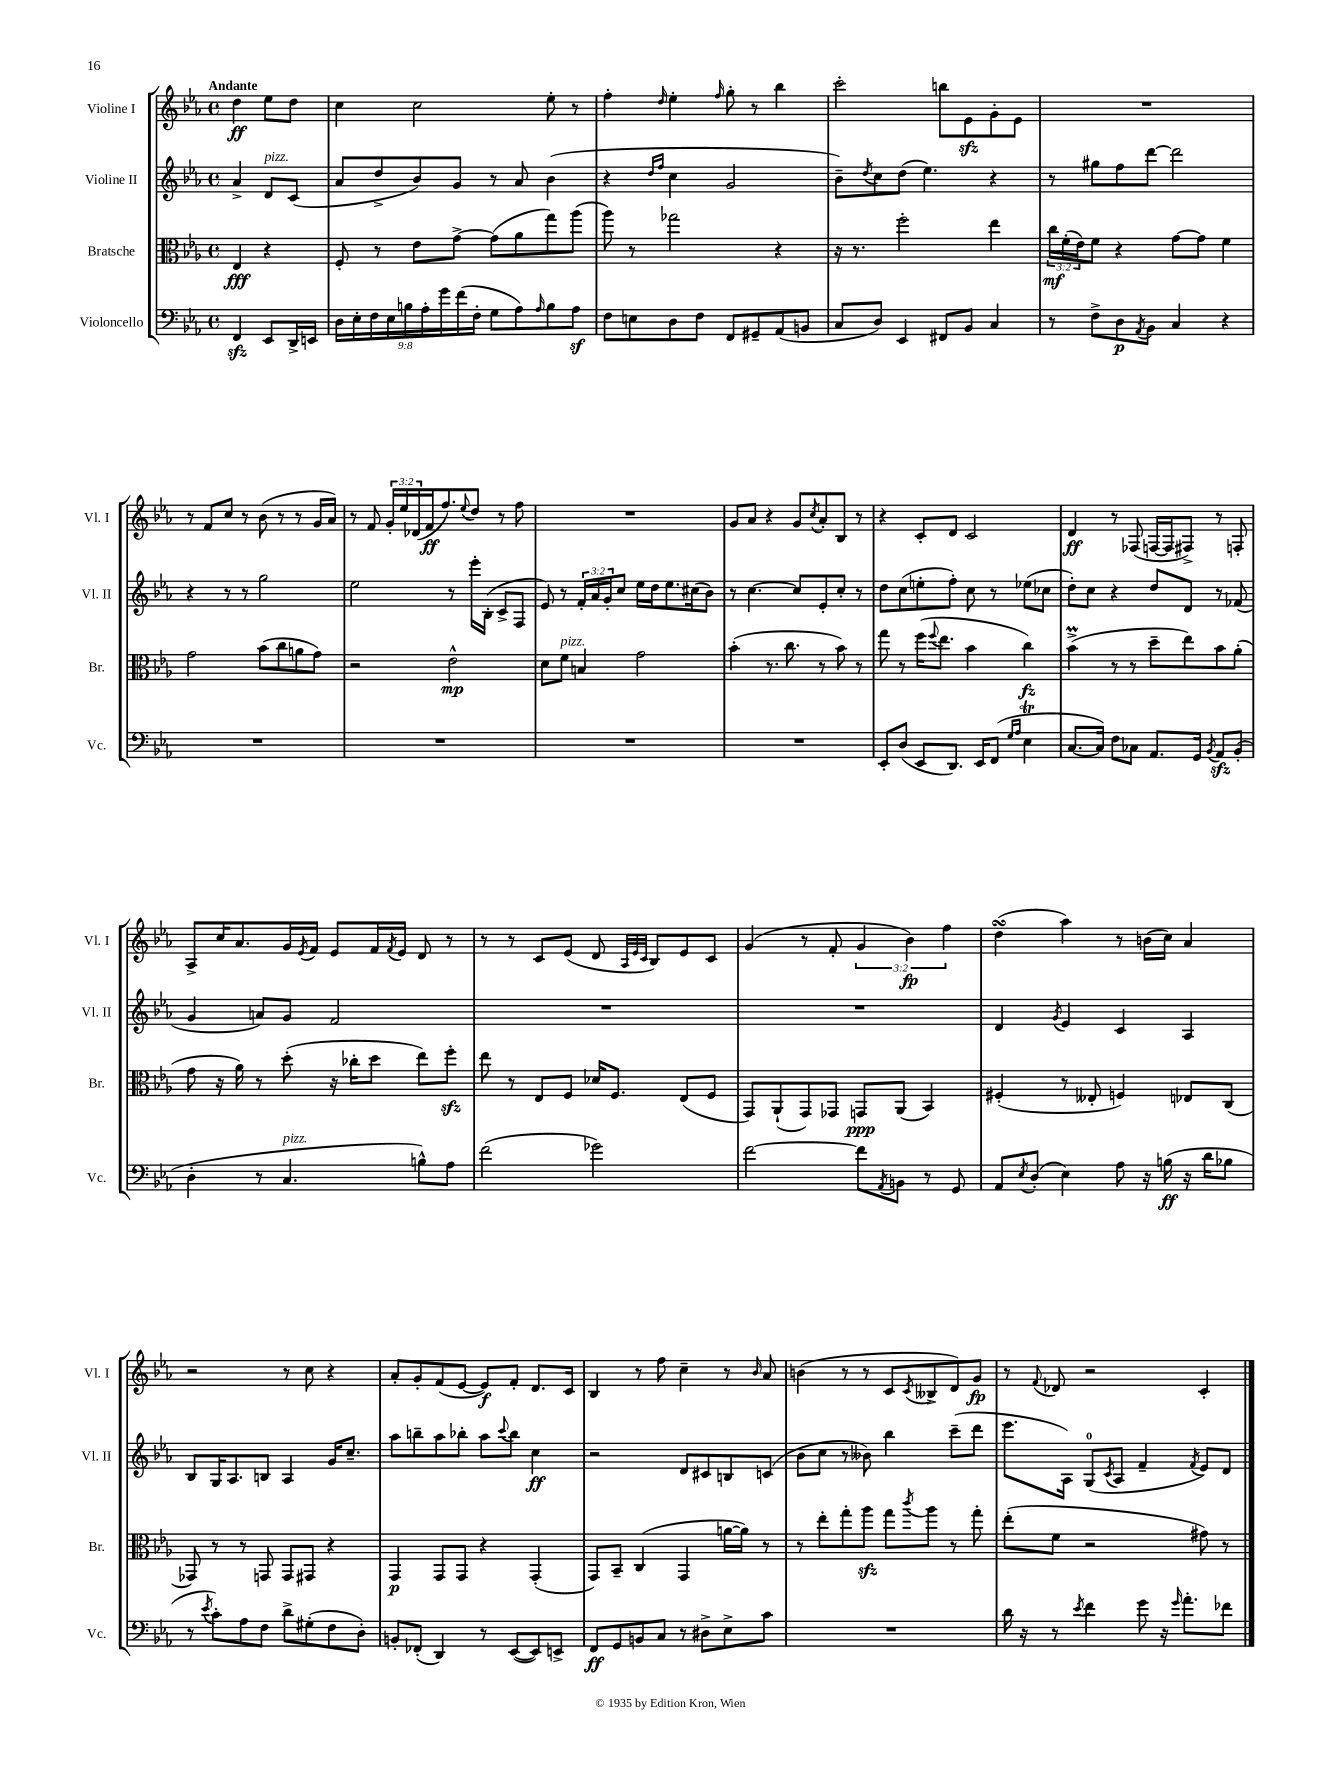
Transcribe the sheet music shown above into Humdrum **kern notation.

**kern	**kern	**kern	**kern
*staff4	*staff3	*staff2	*staff1
*clefF4	*clefC3	*clefG2	*clefG2
*k[b-e-a-]	*k[b-e-a-]	*k[b-e-a-]	*k[b-e-a-]
*M4/4	*M4/4	*M4/4	*M4/4
*met(c)	*met(c)	*met(c)	*met(c)
4FF	4E-	4a-^	4dd
8EE-	4r	8d	8ee-
16DD^	.	(8c	8dd
16EE	.	.	.
=	=	=	=
18D	8F'	8a-	4cc
18E-'	.	.	.
18F	.	.	.
.	8r	8dd^	.
18E-	.	.	.
18B	.	.	.
.	8e-	8b-)	2cc
18A-'	.	.	.
18g	.	.	.
.	[8g^	8g	.
(18f	.	.	.
18F'	.	.	.
8G	(8g]	8r	.
8A-)	8a-	8a-	.
16qqA-	.	.	.
8B	8gg)	(4b-	8ee-'
8A-	(8aa-	.	8r
=	=	=	=
8F	8aa-)	4r	4ff'
8E	8r	.	.
.	.	16qqdd	.
.	.	16qqff	16qqdd
8D	2gg-	4cc	4ee-'
8F	.	.	.
.	.	.	16qqff
8FF	.	2g	8gg'
8GG#~	.	.	8r
(8AA-	4r	.	4bb-
8BB	.	.	.
=	=	=	=
8C	16r	8b-~)	2ccc'
.	8.r	.	.
.	.	8qdd	.
8D)	.	8cc	.
4EE-	2ff'	(8dd	.
.	.	4.ee-)	.
8FF#	.	.	8bb
8BB-	.	.	8e-
4C	4ee-	4r	8g'
.	.	.	8e-
=	=	=	=
8r	24cc	8r	1r
.	(24f'	.	.
.	24e-)	.	.
8F^	8f	8gg#	.
8D	4r	8ff	.
8qAA-	.	.	.
8BB-	.	[8ddd	.
4C	[8g	2ddd]	.
.	8g]	.	.
4r	4f	.	.
=	=	=	=
1r	2g	4r	8r
.	.	.	8f
.	.	8r	8cc
.	.	8r	8r
.	(8b-	2gg	(8b-
.	8cc	.	8r
.	8a	.	8r
.	8g)	.	16g
.	.	.	16a-)
=	=	=	=
1r	2r	2ee-	8r
.	.	.	8f
.	.	.	24g'
.	.	.	24ee-
.	.	.	(24d-
.	.	.	16f
.	.	.	8.ff)
.	2e-^^	8r	.
.	.	.	8qqee-
.	.	16eee-'	8dd
.	.	(16B-'	.
.	.	8c^	8r
.	.	8F	8ff
=	=	=	=
1r	8d	8e-)	1r
.	8f	8r	.
.	4B	24f'	.
.	.	24a-	.
.	.	24g'	.
.	.	8cc	.
.	2g	16ee-	.
.	.	16dd	.
.	.	8.ee-	.
.	.	(16cc#	.
.	.	8b-)	.
=	=	=	=
1r	(4b-'	8r	8g
.	.	[4.cc	8a-
.	8.r	.	4r
.	8.cc	.	.
.	.	8cc]	8g
.	.	.	8qcc
.	8r	8e-'	8a-'
.	8b-)	8cc'	8B-
.	8r	8r	8r
=	=	=	=
8EE-'	8gg	8dd	4r
(8D	8r	(8cc	.
8EE-	(16ff	8ee'	8c'
.	8qqff	.	.
.	8.ee-	.	.
8.DD)	.	8ff')	8d
.	4b-	8cc	2c
16EE-	.	.	.
(8FF	.	8r	.
16qqG	.	.	.
16qqA-	.	.	.
4E-	4cc)	(8ee-	.
.	.	8cc-	.
=	=	=	=
[8.C	(4b-^	8dd')	4d
.	.	8cc	.
16C])	.	.	.
8F	8r	4r	8r
8C-	8r	.	(8F-
8.AA-	8dd~	8dd	[16F
.	.	.	16F]
.	8ee-)	8d	8F#^)
16GG	.	.	.
8qBB-	.	.	.
8AA-	8b-	8r	8r
(8BB-'	(8a-'	(8f-	8F'
=	=	=	=
4D'	8g	4g	8A-^
.	16r	.	16cc
.	16a-)	.	8.a-
8r	8r	8a)	.
4.C	(8dd'	8g	16g
.	.	.	8qe-
.	.	.	16f
.	16r	2f	8e-
.	16cc-'	.	.
.	8dd	.	16f
.	.	.	8qf
.	.	.	16e-
8B^^)	8ee-)	.	8d
8A-	8ff'	.	8r
=	=	=	=
(2f	8ee-	1r	8r
.	8r	.	8r
.	8E-	.	8c
.	8F	.	(8e-
2g-)	16d-	.	8d
.	8.F	.	.
.	.	.	32qqA-
.	.	.	32qqe-
.	.	.	32qqc
.	.	.	8B-)
.	(8E-	.	8e-
.	8F	.	8c
=	=	=	=
[2f	8GG)	1r	(4g
.	(8AA-`	.	.
.	8GG)	.	8r
.	8GG-	.	8f'
8f]	8GG	.	6g
8qAA-	.	.	.
8BB	(8AA-	.	.
.	.	.	6b-)
8r	4BB-)	.	.
.	.	.	6ff
8GG	.	.	.
=	=	=	=
8AA-	(4F#'	4d	(4dd
8qE-	.	.	.
(8D'	.	.	.
.	.	8qg	.
4E-)	8r	4e-	4aa-)
.	8E--'	.	.
8A-	4F)	4c	8r
16r	.	.	(16b
(16B	.	.	16cc)
16r	8E-	4A-	4a-
16d	.	.	.
8B-	(8C	.	.
=	=	=	=
8r	8GG-)	8B-	2r
8qe-	.	.	.
8c')	8r	16G	.
.	.	8.A-	.
8A-	8r	.	.
8F	8GG	8B	.
8d^	8GG	4A-	8r
(8G#'	8GG#	.	8cc
8F	4r	16g	4r
.	.	8.cc~	.
8D')	.	.	.
=	=	=	=
8BB'	4GG	8aa-	8a-'
(8FF-'	.	8bb~	8g'
4DD)	8GG	8aa-	(8f
.	8GG	8bb-'	[8e-
8r	4r	8aa-	8e-])
.	.	8qqccc	.
([8EE-	.	8bb-	8f'
8EE-])	(4GG'	4cc	8.d
8EE^	.	.	.
.	.	.	16c
=	=	=	=
8FF	8GG)	2r	4B-
8GG	8BB-~	.	.
8BB	(4C	.	8r
8C	.	.	8ff
8r	4GG	8d	4cc~
8D#^	.	8c#	.
8E-^	[16a	8B	8r
.	16a])	.	.
.	.	.	16qqb-
8c	8r	(8c	8a-
=	=	=	=
1r	8r	8b-	(4b
.	8ee-'	8cc	.
.	8gg'	8r	8r
.	8aa-	8b--)	8r
.	8gg	4bb-	8c
.	8qccc	.	8qc
.	8aa-	.	8B--^
.	8r	(8ccc~	8d)
.	8gg'	8ddd	8g
=	=	=	=
16d	(8ee-'	8.eee-	8r
16r	.	.	.
.	.	.	8qqf
8r	8f	.	8d-
.	.	16A-)	.
8qe-	.	.	.
4f	2r	(8G	2r
.	.	8qc	.
.	.	8A-	.
8g	.	4f~	.
16r	.	.	.
16qqg	.	.	.
8.a-'	.	.	.
.	.	8qf	.
.	8g#)	8e-)	4c'
8f-	8r	8d	.
==	==	==	==
*-	*-	*-	*-
